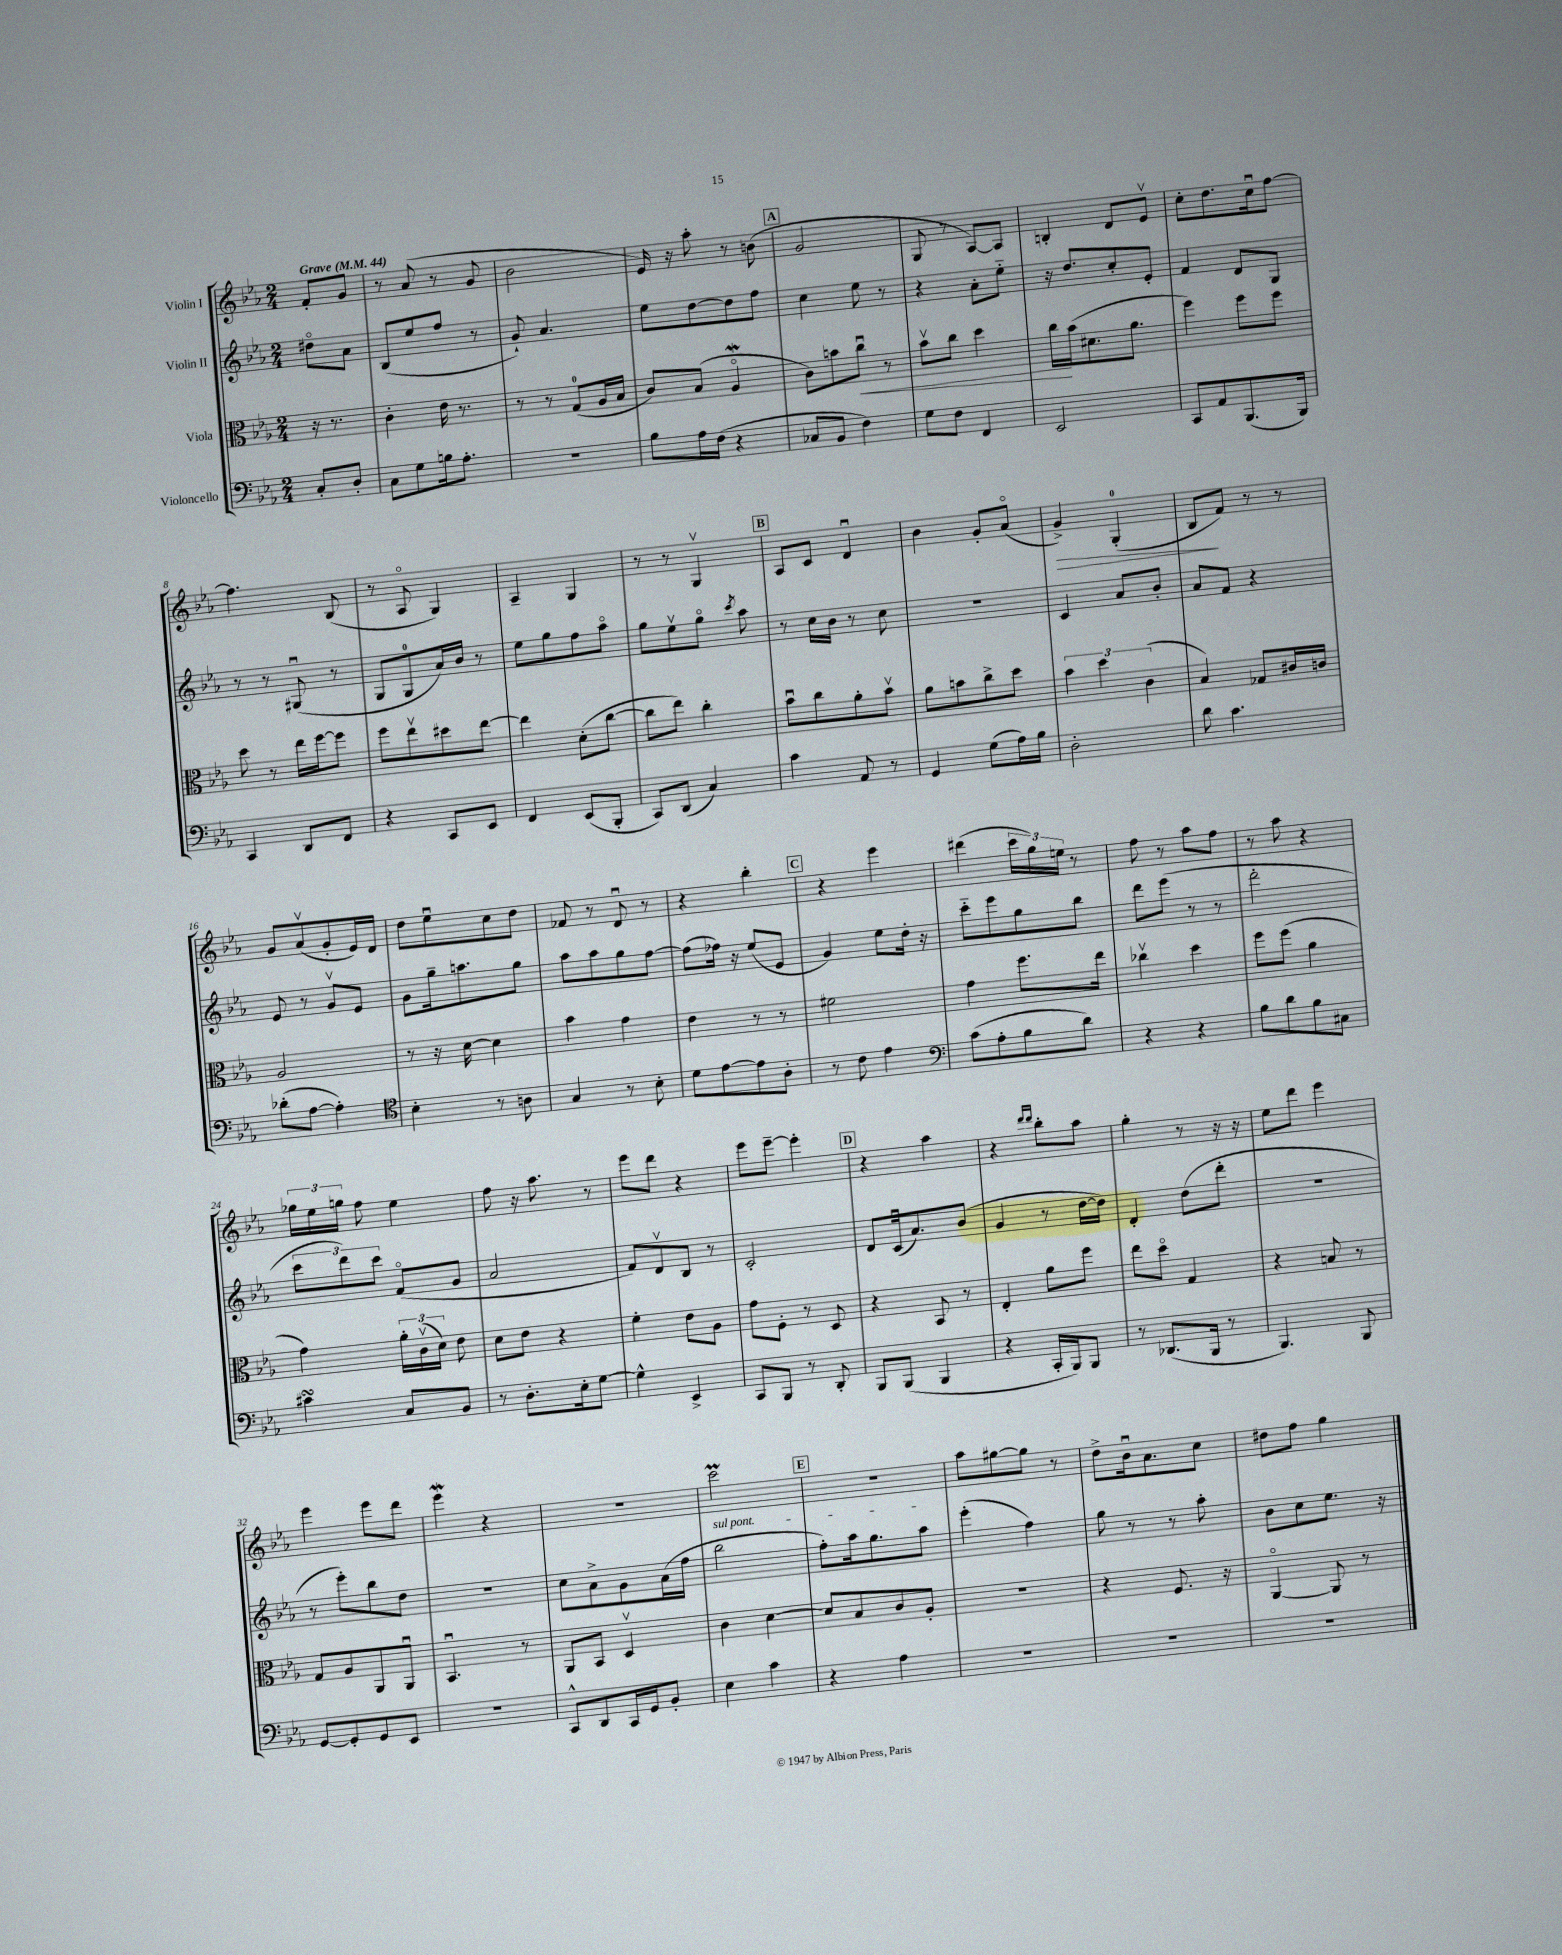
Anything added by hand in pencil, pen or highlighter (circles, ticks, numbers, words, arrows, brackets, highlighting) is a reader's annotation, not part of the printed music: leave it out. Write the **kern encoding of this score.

**kern	**kern	**kern	**kern
*staff4	*staff3	*staff2	*staff1
*clefF4	*clefC3	*clefG2	*clefG2
*k[b-e-a-]	*k[b-e-a-]	*k[b-e-a-]	*k[b-e-a-]
*M2/4	*M2/4	*M2/4	*M2/4
*MM44	*MM44	*MM44	*MM44
8C'	16r	8dd#o	8f'
.	8.r	.	.
8D'	.	8a-	8g
=	=	=	=
8C	4c'	(8B-	8r
8G	.	8ee-	(8a-
16B	16e-	8ff	8r
8.A-'	8.r	.	.
.	.	8r	8g
=	=	=	=
2r	8r	8g`)	2b-
.	8r	4.a-	.
.	(8G	.	.
.	16A-	.	.
.	16B-	.	.
=	=	=	=
8B-	8c)	8ee-	16e-)
.	.	.	16r
16A-	(8B-	[8dd	8aa-'
(16F	.	.	.
4r	4A-o	8dd]	8r
.	.	8ff	(8b
=	=	=	=
8C-	8c)	4cc	2g
8BB-	8b	.	.
4F)	8ccu	8ee-	.
.	8r	8r	.
=	=	=	=
8G	8b-v	4r	8G
8F	8cc	.	8r
4FF	4dd	8a-'	[8A-)
.	.	8ee-'~	8A-]
=	=	=	=
2EE-	16cc	16r	4B'
.	(16b-	8.dd	.
.	8.d#	.	.
.	.	8cc'	8d
.	8.a-	.	.
.	.	8e-'	8e-v
=	=	=	=
8CC	4ff)	4f	8cc'
8AA-	.	.	8.dd
(8.BBB-	8ff	8d	.
.	.	.	16ccu
.	8ff	8G	[8ff
16BBB-)	.	.	.
=	=	=	=
4CC	8dd	8r	4.ff]
.	8r	8r	.
8DD	16ee-	(8G#u	.
.	[16ff	.	.
8FF	8ff]	8r	(8B-
=	=	=	=
4r	8ff	8G	8r
.	8ee-v	8G	8A-o
8CC	8dd#	16a-)	4G)
.	.	16b-	.
8EE-	[8ee-	8r	.
=	=	=	=
4FF	4ee-]	8ee-	4A-~
.	.	8gg	.
(8EE-	(8d'	8ff	4G
8BBB-'	[8cc	8aa-o	.
=	=	=	=
8CC)	8cc]	8gg	8r
(8DD	8ee-)	8ee-v	8r
4C)	4cc'	8ggo	4Gv
.	.	8qccc	.
.	.	8aa-	.
=	=	=	=
4c	8b-u	8r	8A-
.	8cc	16cc	8c
.	.	16b-	.
8AA-	8a-'	8r	4du
8r	8b-v	8cc	.
=	=	=	=
4GG	8a-	2r	4b-
.	8b	.	.
(8G	8cc^	.	8g'
16A-)	8dd	.	(8a-o
16B-	.	.	.
=	=	=	=
2D'	6b-	4c	4g^)
.	6dd	.	.
.	.	8a-	(4G'
.	(6c	.	.
.	.	8b-'	.
=	=	=	=
8d	4B-)	8a-	8B-
4.c	.	8f	8f)
.	8G-	4r	8r
.	16c#	.	8r
.	16c	.	.
=	=	=	=
(8d-'	2A-	8e-	8g
[8A-	.	8r	(8a-v
4A-'])	.	8gv	8g'
.	.	8e-	16e-)
.	.	.	16d
=	=	=	=
*clefC4	*	*	*
4B-'	8r	8g	8dd
.	16r	16gg~	8ee-u
.	[16d	8.aa	.
8r	4d]	.	8cc
8A	.	8gg	8dd
=	=	=	=
4G	4b-	8aa-	8f-
.	.	8aa-	8r
8r	4g	8gg	8du
8B-'	.	[8ff	8r
=	=	=	=
8d	4e-	(8ff]	4r
[8e-	.	16ff-)	.
.	.	16r	.
8e-]	8r	(8ee-	4bb-'
8A-'	8r	8e-	.
=	=	=	=
8r	2f#	4g)	4r
8c	.	.	.
4e-	.	8ee-	4eee-
.	.	16dd'	.
.	.	16r	.
=	=	=	=
*clefF4	*	*	*
(8c	4g	8ccc'~	(4ddd#
8A-'	.	8eee-	.
8B-	8.ff	8gg	24ccc
.	.	.	24gg)
.	.	.	24ee
8d)	.	8bb-	8r
.	16ee-	.	.
=	=	=	=
4r	4cc-v	8ddd	8ff
.	.	(8eee-	8r
4r	4dd	8r	8aa-
.	.	8r	8ff
=	=	=	=
8B-	8ff	2ddd'	8r
8d	(8ff	.	8aa-
8B-	4a-	.	4r
8C#	.	.	.
=	=	=	=
4c#	4g)	12ccc	24gg-
.	.	.	24ee-
.	.	12ddd)	24gg
.	.	.	8ff
.	.	12ccc	.
8C	24a-'	(8fo	4ee-
.	(24cv	.	.
.	24d)	.	.
8BB-	8e-	8g	.
=	=	=	=
8r	8d	2a-	8ff
8.D'	8e-	.	16r
.	.	.	8.aa-
.	4r	.	.
16E-'	.	.	.
[8G	.	.	8r
=	=	=	=
4G^^]	4f'	8f)	8eee-
.	.	8dv	8ddd
4EE-^	8e-	8B-	4r
.	8A-	8r	.
=	=	=	=
8CC	8g	2c'	8eee-
8BBB-	8F'	.	[8eee-~
8r	8r	.	4eee-']
8DD'	8D	.	.
=	=	=	=
8BBB-	4r	8d	4r
(8BBB-	.	(16cu	.
.	.	8.a-)	.
4BBB-	8BB-	.	4aa-
.	8r	(8b-	.
=	=	=	=
4r	4E-'	4g	4r
.	.	.	16qqddd
.	.	.	16qqddd
16CC'	8a-	8r	8bb-'
16BBB-)	.	.	.
8BBB-	8ff	[16dd	8aa-
.	.	16dd])	.
=	=	=	=
8r	8ee-	4d'	4gg'
(8.DD-	8ddo	.	.
.	4G	(8dd	8r
16BBB-	.	.	.
8r	.	8ddd'	16r
.	.	.	16r
=	=	=	=
4.BBB-)	4r	2r	8ee-
.	.	.	8ddd
.	8B	.	4eee-
8BBB-	8r	.	.
=	=	=	=
[8GG	8G	8r	4eee-
8GG']	8A-	8eee-')	.
8GG	8AA-	8bb-	8eee-
8EE-	8AA-u	8dd	8ddd
=	=	=	=
2r	4.BB-u	2r	4eee-
.	.	.	4r
.	8r	.	.
=	=	=	=
8CC^^	8AA-	8cc	2r
8DD	8BB-	8a-^	.
16CC	4Dv	8g	.
16GG	.	.	.
8BB-'	.	(16a-	.
.	.	16ff	.
=	=	=	=
4E-	4c	2bb-	2ccc
4c	[4d	.	.
=	=	=	=
4r	8d]	8ff')	2r
.	8B-	16aa-	.
.	.	8.gg	.
4A-	8c	.	.
.	8A-'	8aa-	.
=	=	=	=
2r	2r	(4eee-'	8aa-
.	.	.	[8gg#
.	.	4ff)	8gg#]
.	.	.	8r
=	=	=	=
2r	4r	8gg	8dd^
.	.	8r	16b-u
.	.	.	8.a-
.	8.F	8r	.
.	.	8aa-'	8cc
.	16r	.	.
=	=	=	=
2r	[4AA-o	8b-	8dd#
.	.	8cc	8ff
.	8AA-]	8.ee-	4gg
.	8r	.	.
.	.	16r	.
==	==	==	==
*-	*-	*-	*-
